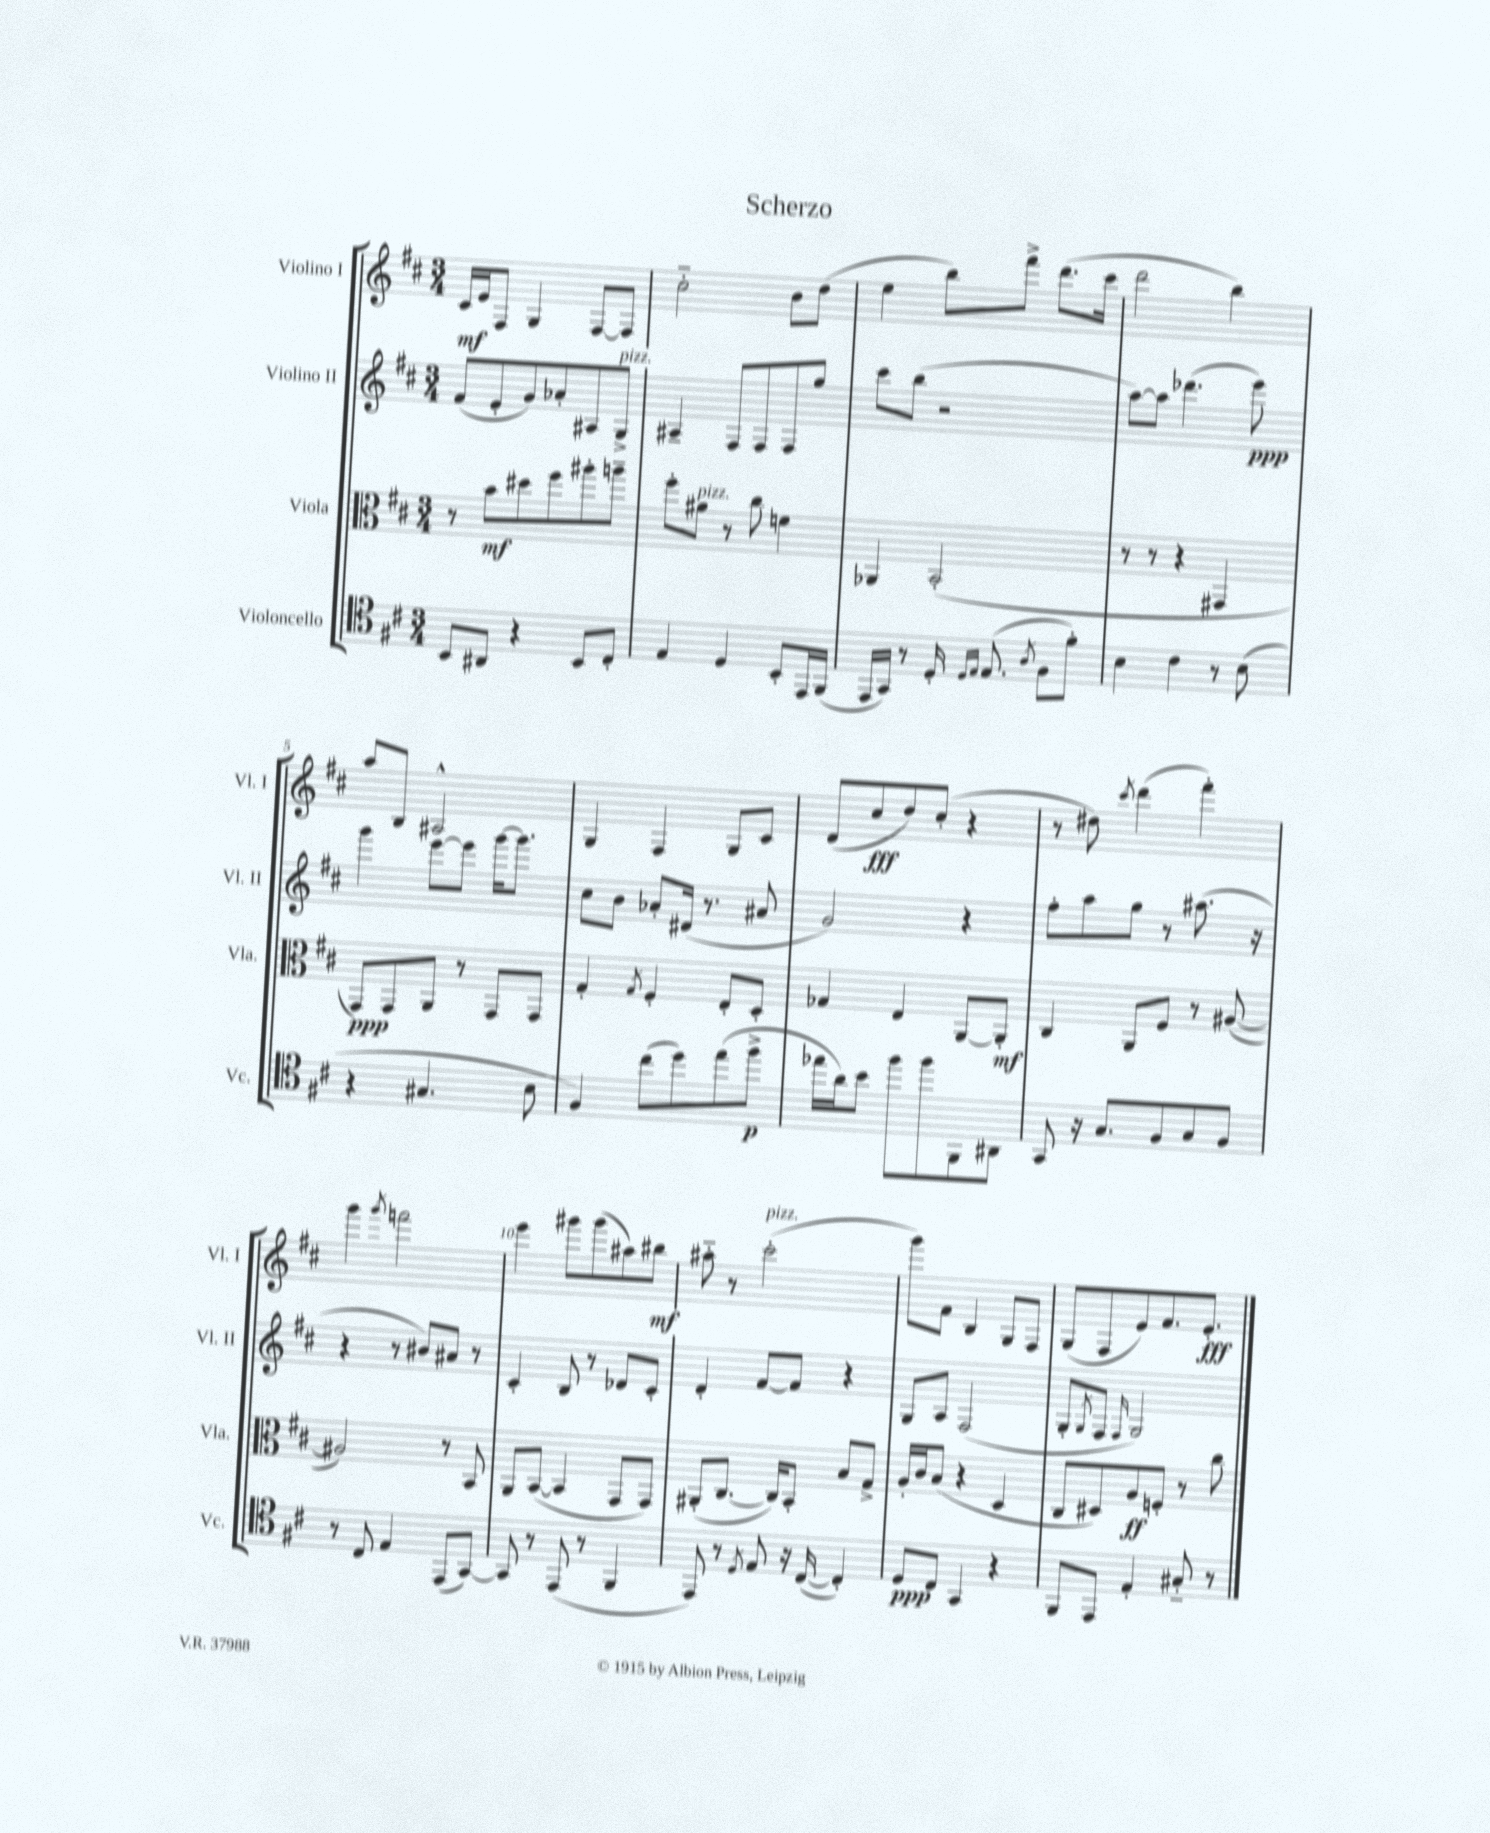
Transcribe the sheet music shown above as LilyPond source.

\header { title = "Scherzo" }
<<
\new StaffGroup <<
\new Staff = "s0" \with { instrumentName = "Violino I" shortInstrumentName = "Vl. I" } {
    \clef treble \key d \major \numericTimeSignature \time 3/4
    cis'16\mf e'16 fis8 g4 fis8~ fis8 |
    cis''2-_ b'8 d''8( |
    e''4 b''8) fis'''8-> d'''8.( cis'''16 |
    d'''2 b''4) |
    a''8 b8 ais2-^ |
    g4 fis4 g8 cis'8 |
    d'8( cis''8\fff d''8) cis''8-.( r4 |
    r8 dis''8) \acciaccatura { cis'''8 } d'''4( fis'''4-.) |
    g'''4 \acciaccatura { g'''8 } f'''2 |
    e'''4 gis'''8 gis'''8( ais''8) bis''8\mf |
    ais''8-_ r8 cis'''2-.^\markup { \italic "pizz." }( |
    g'''8) fis'8 b4 g8 fis8 |
    g8( fis8 e'8) fis'8. e'8.-.\fff \bar "|." |
}
\new Staff = "s1" \with { instrumentName = "Violino II" shortInstrumentName = "Vl. II" } {
    \clef treble \key d \major \numericTimeSignature \time 3/4
    fis'8( e'8-. g'8) aes'8-. ais8 g8->^\markup { \italic "pizz." } |
    ais4-- fis8 fis8 fis8 g''8 |
    cis'''8 b''8( r2 |
    a''8~) a''8 des'''4.( e'''8\ppp) |
    g'''4 e'''8~ e'''8 g'''16~ g'''8. |
    cis''8 b'8 aes'8-. dis'16( r8. ais'8 |
    g'2) r4 |
    fis''8-. a''8 g''8 r8 ais''8.( r16 |
    r4 r8 bis'8) ais'8 r8 |
    cis'4-. b8 r8 des'8 cis'8-. |
    d'4-. fis'8~ fis'8 r4 |
    g8 a8 fis2( |
    g8-. \acciaccatura { g8 } fis8 \grace { fis16 } g2) \bar "|." |
}
\new Staff = "s2" \with { instrumentName = "Viola" shortInstrumentName = "Vla." } {
    \clef alto \key d \major \numericTimeSignature \time 3/4
    r8 b'8\mf dis''8 fis''8 ais''8-. a''8-- |
    fis''8-. ais'8^\markup { \italic "pizz." } r8 cis''8 f'4 |
    aes,4 b,2-.( |
    r8 r8 r4 gis,4 |
    g,8\ppp) g,8 a,8 r8 g,8 g,8 |
    g4-. \acciaccatura { g8 } fis4-. e8-. d8-. |
    ges4 e4 a,8~ a,8-.\mf |
    cis4 a,8 fis8 r8 ais8~( |
    ais2) r8 b,8 |
    a,8 b,8~( b,4 g,8 g,8) |
    ais,8-.( cis8.~ cis16) b,8-. b8 g8-> |
    a16-. cis'16 b8( r4 d4 |
    cis8 dis8) a8\ff f8-. r8 cis''8 \bar "|." |
}
\new Staff = "s3" \with { instrumentName = "Violoncello" shortInstrumentName = "Vc." } {
    \clef tenor \key d \major \numericTimeSignature \time 3/4
    b,8 ais,8 r4 b,8 cis8-. |
    e4 d4 b,8-. e,16 fis,16( |
    e,16 g,16) r8 d16-. \grace { d16 e16 } e8.( \acciaccatura { a8 } fis8 fis'8-.) |
    b4 cis'4 r8 b8( |
    r4 gis4. b8 |
    fis4) cis''8( d''8) e''8( fis''8->\p |
    ees''16 a'16) b'8 fis''8 fis''8 fis,8 ais,8 |
    g,8 r16 g8. fis8 g8 fis8 |
    r8 cis8 e4 e,8( g,8~) |
    g,8 r8 e,8( r8 fis,4 |
    e,8) r8 \acciaccatura { d8 } e8 r16 cis16~( cis4-.) |
    d8\ppp cis8 g,4 r4 |
    fis,8 e,8 e4-. gis8-_ r8 \bar "|." |
}
>>
>>
\layout { \context { \Score \override BarNumber.break-visibility = ##(#f #t #t) barNumberVisibility = #(every-nth-bar-number-visible 5) } }
